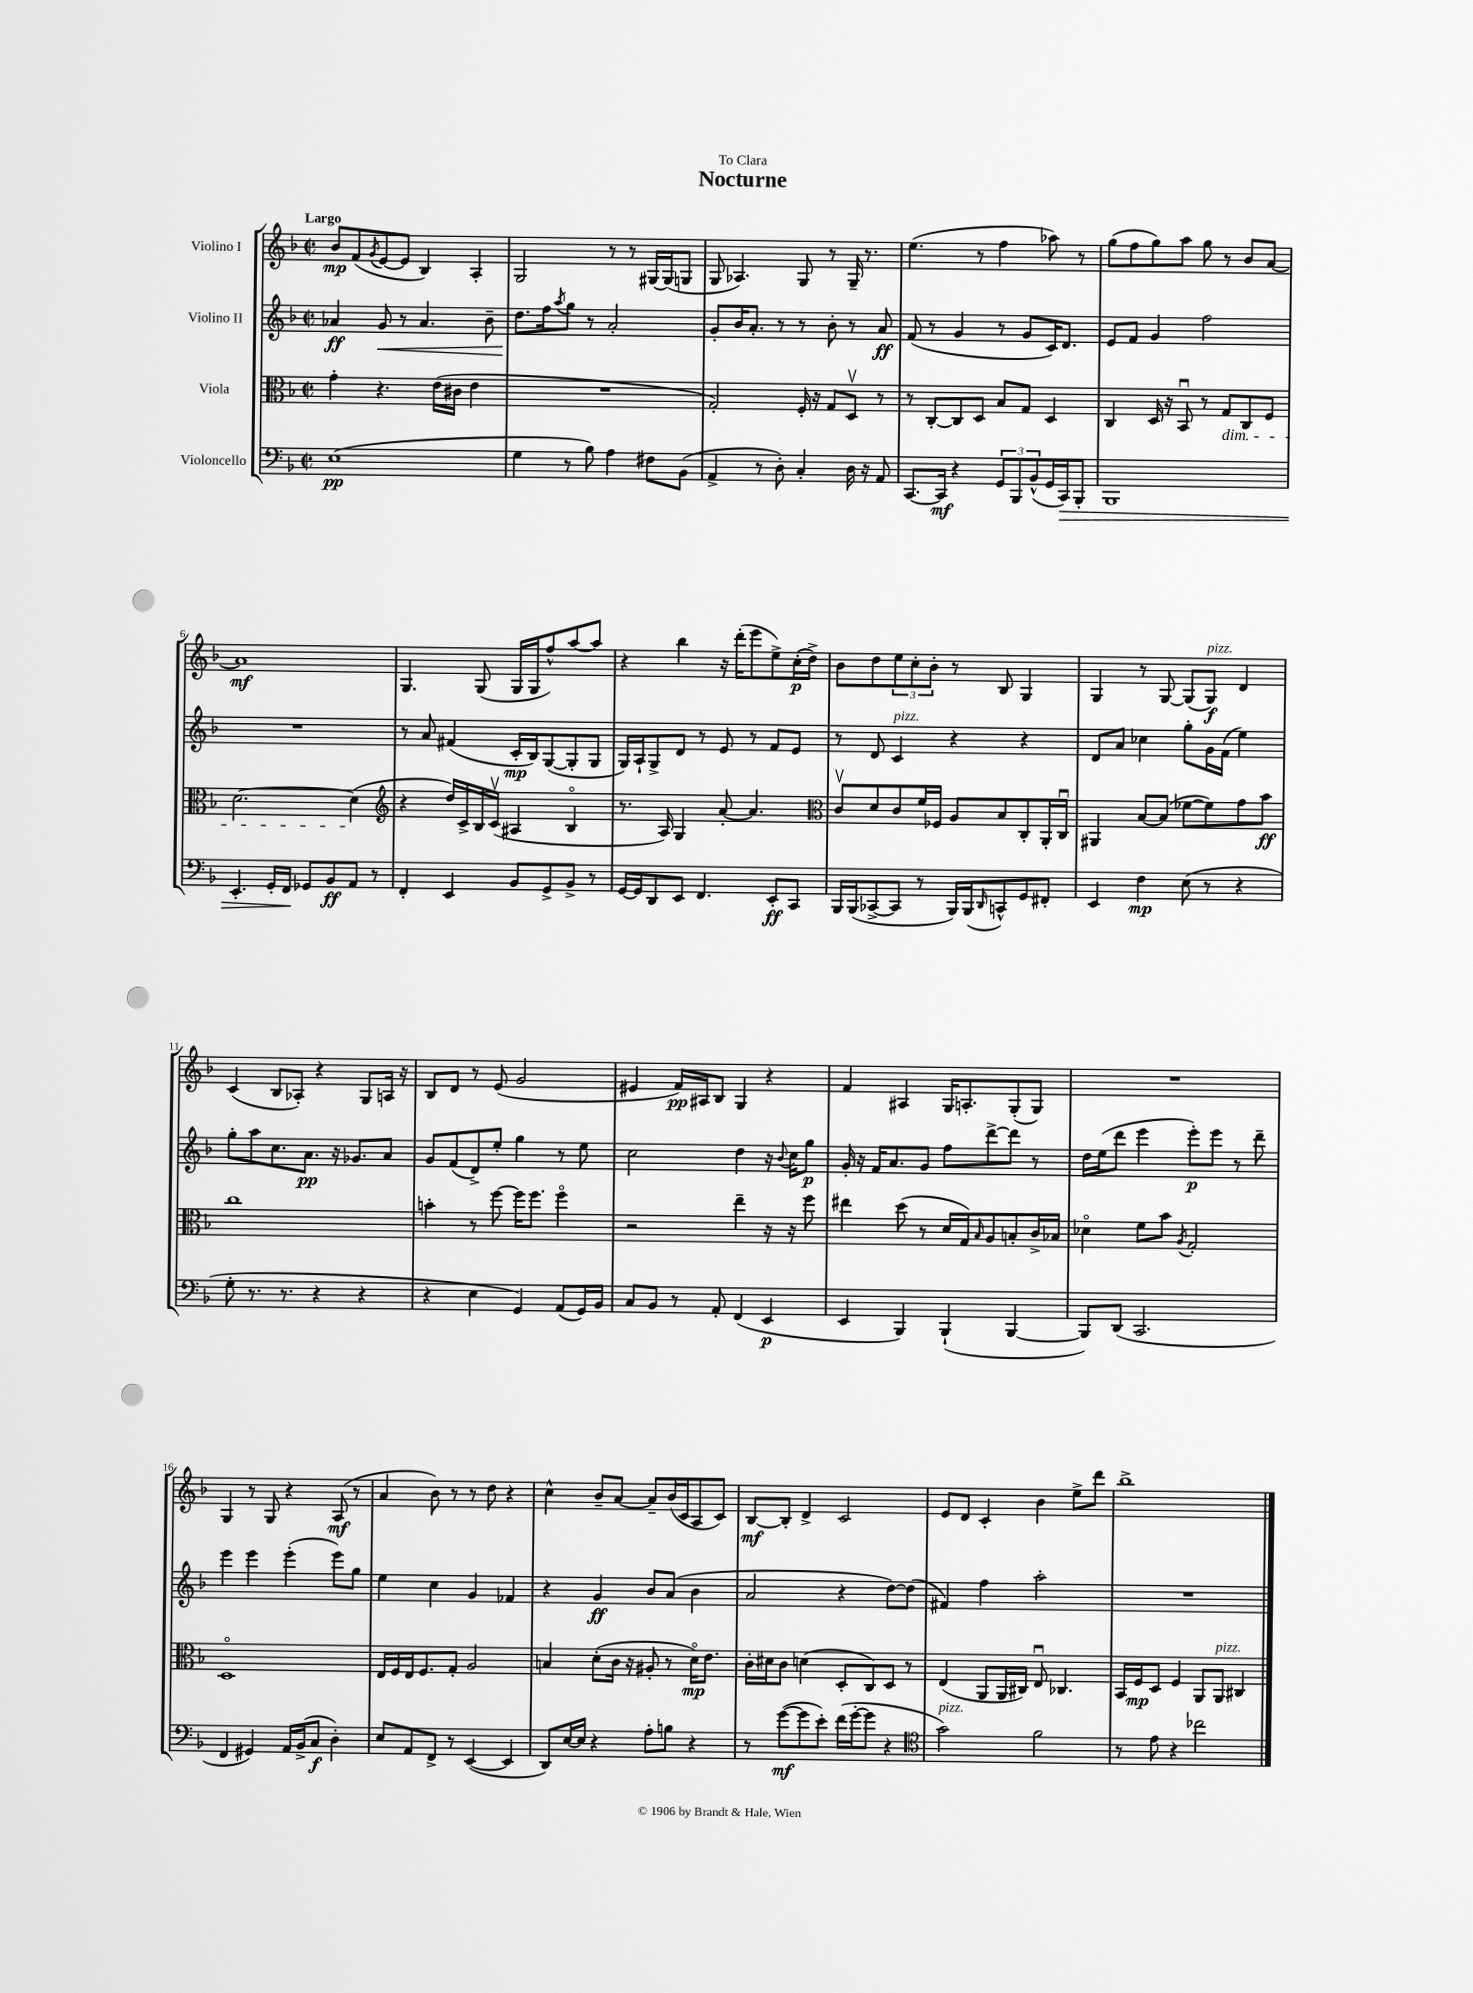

**kern	**dynam	**kern	**dynam	**kern	**dynam	**kern	**dynam
*part4	*part4	*part3	*part3	*part2	*part2	*part1	*part1
*staff4	*staff4	*staff3	*staff3	*staff2	*staff2	*staff1	*staff1
*I"Violoncello	*	*I"Viola	*	*I"Violino II	*	*I"Violino I	*
*clefF4	*	*clefC3	*	*clefG2	*	*clefG2	*
*k[b-]	*	*k[b-]	*	*k[b-]	*	*k[b-]	*
*M2/2	*	*M2/2	*	*M2/2	*	*M2/2	*
*met(c|)	*	*met(c|)	*	*met(c|)	*	*met(c|)	*
=1	=1	=1	=1	=1	=1	=1	=1
!	!	!	!	!	!	!LO:TX:a:B:t=Largo	!
(1E	pp	4g'\	.	4a-X/	ff	8b-/L	mp
.	.	.	.	.	.	(8f/	.
.	.	.	.	.	.	8qg/	.
!	!	!	!	!	!LO:HP:b	!	!
.	.	4.r	.	8g/	<	[8e/	.
.	.	.	.	8r	.	8e/J]	.
.	.	.	.	4.a-/	.	4B-/)	.
.	.	(16e\LL	.	.	.	.	.
.	.	16c#X\JJ	.	.	.	.	.
.	.	4e\	.	.	.	4A'/	.
.	.	.	.	8b-~\	.	.	.
=2	=2	=2	=2	=2	=2	=2	=2
4G\	.	1r	.	8.dd\L	.	2G/	.
.	.	.	.	16ff\k	[	.	.
.	.	.	.	8qaa/	.	.	.
8r	.	.	.	8gg\J	.	.	.
8B-\)	.	.	.	8r	.	.	.
4A\	.	.	.	2a'/	.	8r	.
.	.	.	.	.	.	8r	.
8F#X\L	.	.	.	.	.	[16G#X/LL	.
.	.	.	.	.	.	(16G#/J]	.
(8BB-\J	.	.	.	.	.	8Gn/J	.
=3	=3	=3	=3	=3	=3	=3	=3
4AA^/	.	2G'/)	.	8g'/L	.	8G/	.
.	.	.	.	16b-/K	.	4.A-X/)	.
.	.	.	.	8.a'/J	.	.	.
8r	.	.	.	.	.	.	.
8D'\)	.	.	.	8r	.	.	.
4C'/	.	16F'/	.	8r	.	8G/	.
.	.	16r	.	.	.	.	.
.	.	8G/L	.	8b-'\	.	8r	.
16D\	.	8Dv/J	.	8r	.	16G~/	.
16r	.	.	.	.	.	8.r	.
8AA/	.	8r	.	8a/	ff	.	.
=4	=4	=4	=4	=4	=4	=4	=4
[8.CC/L	.	8r	.	(8f/	.	(4.ee\	.
.	.	[8C'/L	.	8r	.	.	.
16CC/Jk]	mf	.	.	.	.	.	.
4r	.	8C/]	.	4g/	.	.	.
.	.	8D/J	.	.	.	8r	.
12GG/L	.	8B-/L	.	8r	.	4ff\	.
12BBB-/	.	.	.	.	.	.	.
.	.	8G/J	.	8g/L	.	.	.
(12BB-^^/	.	.	.	.	.	.	.
16GG/L	.	4D/	.	16c/K)	.	8aa-X\)	.
!	!LO:HP:b	!	!	!	!	!	!
16CC/J)	>	.	.	8.d/J	.	.	.
8BBB-'/J	.	.	.	.	.	8r	.
=5	=5	=5	=5	=5	=5	=5	=5
1BBB-	.	4C/	.	8e/L	.	(8gg\L	.
.	.	.	.	8f/J	.	8ff\	.
.	.	16D/	.	4g/	.	8gg\)	.
.	.	16r	.	.	.	.	.
.	.	8BB-u/	.	.	.	8aa\J	.
.	.	8r	.	2ff\	.	8gg\	.
!	!	!LO:TX:b:i:t=dim.	!	!	!	!	!
.	.	8G/L	.	.	.	8r	.
.	.	8C/	.	.	.	8b-/L	.
.	.	8F/J	.	.	.	[8a/J	.
!!LO:LB:g=z
=6	=6	=6	=6	=6	=6	=6	=6
4.EE'/	.	[2.d\	.	1r	.	1a]	mf
16GG'/LL	.	.	.	.	.	.	.
16FF/JJ	.	.	.	.	.	.	.
8GG-X/L	]	.	.	.	.	.	.
8BB-/	ff	.	.	.	.	.	.
8AA/J	.	(4d\]	.	.	.	.	.
8r	.	.	.	.	.	.	.
=7	=7	=7	=7	=7	=7	=7	=7
*	*	*clefG2	*	*	*	*	*
4FF'/	.	4r	.	8r	.	4.G/	.
.	.	.	.	8a/	.	.	.
4EE/	.	16dd/LL)	.	(4f#X/	.	.	.
.	.	16c^/	.	.	.	.	.
.	.	16B-/	.	.	.	(8G/	.
.	.	(16cv/JJ	.	.	.	.	.
8BB-/L	.	4A#X/	.	16c'/LL	mp	16G/LL	.
.	.	.	.	16B-/J)	.	16G/J	.
8GG^/	.	.	.	([8G/	.	8ff^^/)	.
8BB-^/J	.	4B-/	.	8G'/]	.	[8aa/	.
8r	.	.	.	8G/J	.	8aa/J]	.
=8	=8	=8	=8	=8	=8	=8	=8
[16GG/LL	.	8.r	.	16G/LL)	.	4r	.
16GG/J]	.	.	.	16A`/J	.	.	.
8DD/	.	.	.	8G^/	.	.	.
.	.	16A/)	.	.	.	.	.
8EE/J	.	4G/	.	8d/J	.	4bb-\	.
4.FF/	.	.	.	8r	.	.	.
.	.	[8a'/	.	8e/	.	16r	.
.	.	.	.	.	.	(16ddd'\KL	.
.	.	4.a/]	.	8r	.	8eee\	.
8EE'/L	ff	.	.	8f/L	.	8ee^\)	.
8CC/J	.	.	.	8e/J	.	(16cc'\L	p
.	.	.	.	.	.	16dd^\JJ)	.
=9	=9	=9	=9	=9	=9	=9	=9
*	*	*clefC3	*	*	*	*	*
16BBB-/LL	.	8cv/L	.	8r	.	8b-\L	.
(16BBB-/J	.	.	.	.	.	.	.
[8CC-X^/	.	8d/	.	8d/	.	8dd\	.
!	!	!	!	!LO:TX:a:i:t=pizz.	!	!	!
8CC-/J]	.	8c/	.	4c/	.	12ee\	.
.	.	.	.	.	.	12cc'\	.
8r	.	16f/L	.	.	.	.	.
.	.	.	.	.	.	12b-'\J	.
.	.	16F-X/JJ	.	.	.	.	.
16BBB-/LL)	.	8A/L	.	4r	.	8r	.
(16BBB-/J	.	.	.	.	.	.	.
16qqDD/	.	.	.	.	.	.	.
8CCn^^/)	.	8B-/	.	.	.	8B-/	.
8GG/	.	8C'/	.	4r	.	4G/	.
8FF#X'/J	.	16AA'/L	.	.	.	.	.
.	.	16Cu/JJ	.	.	.	.	.
=10	=10	=10	=10	=10	=10	=10	=10
4EE/	.	4AA#X/	.	8d/L	.	4G/	.
.	.	.	.	8a/J	.	.	.
4F\	mp	[8B-/L	.	4cc-X\	.	8r	.
.	.	(8B-/J]	.	.	.	[8G/	.
(8E\	.	[8f-X\L	.	8gg'\L	.	(8G/L]	.
!	!	!	!	!	!	!LO:TX:a:i:t=pizz.	!
8r	.	8f-\])	.	16g\L	.	8G/J)	f
.	.	.	.	(16f\JJ	.	.	.
4r	.	8g\	.	4ee\)	.	4d/	.
.	.	8b-\J	ff	.	.	.	.
!!LO:LB:g=z
=11	=11	=11	=11	=11	=11	=11	=11
8G'\	.	1cc	.	8gg'\L	.	(4c/	.
8.r	.	.	.	8aa\	.	.	.
.	.	.	.	8.cc\	.	8B-/L	.
8.r	.	.	.	.	.	.	.
.	.	.	.	.	.	8A-X'/J)	.
.	.	.	.	8.a\J	pp	.	.
4r	.	.	.	.	.	4r	.
.	.	.	.	16r	.	.	.
.	.	.	.	8.g-X/L	.	.	.
4r	.	.	.	.	.	8G/L	.
.	.	.	.	8a/J	.	16An/Jk	.
.	.	.	.	.	.	16r	.
=12	=12	=12	=12	=12	=12	=12	=12
4r	.	4bn'\	.	8g/L	.	8B-/L	.
.	.	.	.	(8f/	.	8d/J	.
4E\	.	8r	.	8d^/)	.	8r	.
.	.	[8ff\	.	8ee'/J	.	(8e/	.
4GG/)	.	16ff\KL]	.	4gg\	.	2g/	.
.	.	8.ff\J	.	.	.	.	.
(8AA/L	.	4ff\	.	8r	.	.	.
16GG/L)	.	.	.	8ee\	.	.	.
16BB-/JJ	.	.	.	.	.	.	.
=13	=13	=13	=13	=13	=13	=13	=13
8C/L	.	2r	.	2cc\	.	4e#X/	.
8BB-/J	.	.	.	.	.	.	.
8r	.	.	.	.	.	16f/LL)	pp
.	.	.	.	.	.	16A#X/J	.
8AA'/	.	.	.	.	.	8B-/J	.
(4FF/	.	4ee~\	.	4dd\	.	4G/	.
4EE/	p	16r	.	16r	.	4r	.
.	.	.	.	8qqb-/	.	.	.
.	.	16r	.	16cc\KL	.	.	.
.	.	8ff\	.	8gg\J	p	.	.
=14	=14	=14	=14	=14	=14	=14	=14
4EE/	.	4ee#X\	.	16g'/	.	4f/	.
.	.	.	.	16r	.	.	.
.	.	.	.	16f/KL	.	.	.
.	.	.	.	8.a/	.	.	.
4BBB-/)	.	(8dd\	.	.	.	4A#X/	.
.	.	8r	.	8g/J	.	.	.
(4BBB-`/	.	16d/LL	.	8ff\L	.	16G/KL	.
.	.	16G/J)	.	.	.	8.An'/	.
.	.	16qqB-/	.	.	.	.	.
.	.	8A/	.	[8ddd^\	.	.	.
[4BBB-/	.	8Bn'/	.	8ddd\J]	.	(8G'/	.
.	.	16c^/L	.	8r	.	8G/J)	.
.	.	16B-X/JJ	.	.	.	.	.
=15	=15	=15	=15	=15	=15	=15	=15
8BBB-/L])	.	4d-X\	.	16dd\LL	.	1r	.
.	.	.	.	(16ee\J	.	.	.
(8DD/J	.	.	.	8ddd\J	.	.	.
2.CC/	.	8f\L	.	4eee\	.	.	.
.	.	8b-\J	.	.	.	.	.
.	.	8qA/	.	.	.	.	.
.	.	2G'/	.	8eee'\L)	p	.	.
.	.	.	.	8eee\J	.	.	.
.	.	.	.	8r	.	.	.
.	.	.	.	8ddd~\	.	.	.
!!LO:LB:g=z
=16	=16	=16	=16	=16	=16	=16	=16
4FF/	.	1D	.	4eee\	.	4G/	.
4GG#X/)	.	.	.	4eee\	.	8r	.
.	.	.	.	.	.	8G/	.
16AA/LL	.	.	.	(4eee'\	.	4r	.
(16BB-^/J	.	.	.	.	.	.	.
8C/J	f	.	.	.	.	.	.
4D'\)	.	.	.	8eee\L)	.	(8A/	mf
.	.	.	.	8gg\J	.	8r	.
=17	=17	=17	=17	=17	=17	=17	=17
8E/L	.	16E/LL	.	4ee\	.	4a/	.
.	.	16F/	.	.	.	.	.
8AA/	.	16E/J	.	.	.	.	.
.	.	8.F/	.	.	.	.	.
8FF^/J	.	.	.	4cc\	.	8b-\)	.
8r	.	8G'/J	.	.	.	8r	.
([4EE/	.	2A/	.	4g/	.	8r	.
.	.	.	.	.	.	8dd\	.
4EE/]	.	.	.	4f-X/	.	4r	.
=18	=18	=18	=18	=18	=18	=18	=18
8DD/L)	.	4Bn/	.	4r	.	4cc^^\	.
[16E/L	.	.	.	.	.	.	.
16E/JJ]	.	.	.	.	.	.	.
4r	.	(8d'\L	.	4g/	ff	8b-~/L	.
.	.	16c\Jk	.	.	.	[8a/J	.
.	.	16r	.	.	.	.	.
8A'\L	.	8A#X'/	.	8b-/L	.	8a~/L]	.
8Bn\J	.	8r	.	(8a/J	.	(16b-/L	.
.	.	.	.	.	.	16c/J	.
4r	.	16d\KL)	mp	4b-\	.	8A/	.
.	.	8.e\J	.	.	.	.	.
.	.	.	.	.	.	8c/J)	.
=19	=19	=19	=19	=19	=19	=19	=19
8r	.	16c'\LL	.	2a/	.	[8B-/L	mf
.	.	16d#X\J	.	.	.	.	.
([8g\L	mf	8c\J	.	.	.	8B-'/J]	.
8g\]	.	(4dn\	.	.	.	4d^/	.
8e'\J)	.	.	.	.	.	.	.
(16f\LL	.	8D'/L	.	4r	.	2c/	.
[16g'\J	.	.	.	.	.	.	.
8g\J]	.	8C/)	.	.	.	.	.
4r	.	8D/J	.	[8dd\L)	.	.	.
.	.	8r	.	(8dd\J]	.	.	.
=20	=20	=20	=20	=20	=20	=20	=20
*clefC4	*	*	*	*	*	*	*
!LO:TX:a:i:t=pizz.	!	!	!	!	!	!	!
2g\)	.	(4E/	.	4f#X/)	.	8e/L	.
.	.	.	.	.	.	8d/J	.
.	.	8AA/L	.	4ff\	.	4c'/	.
.	.	16AA/L	.	.	.	.	.
.	.	16C#X/JJ)	.	.	.	.	.
2f\	.	8Eu/	.	2aa'\	.	4b-\	.
.	.	4.C-X/	.	.	.	.	.
.	.	.	.	.	.	8ee^\L	.
.	.	.	.	.	.	8ddd\J	.
=21	=21	=21	=21	=21	=21	=21	=21
8r	.	16BB-/LL	.	1r	.	1bb-^	.
.	.	16F/J	mp	.	.	.	.
8e\	.	8D/J	.	.	.	.	.
4r	.	4F/	.	.	.	.	.
2cc-X\	.	8AA/L	.	.	.	.	.
!	!	!LO:TX:a:i:t=pizz.	!	!	!	!	!
.	.	8AA/J	.	.	.	.	.
.	.	4C#X/	.	.	.	.	.
==	==	==	==	==	==	==	==
*-	*-	*-	*-	*-	*-	*-	*-
